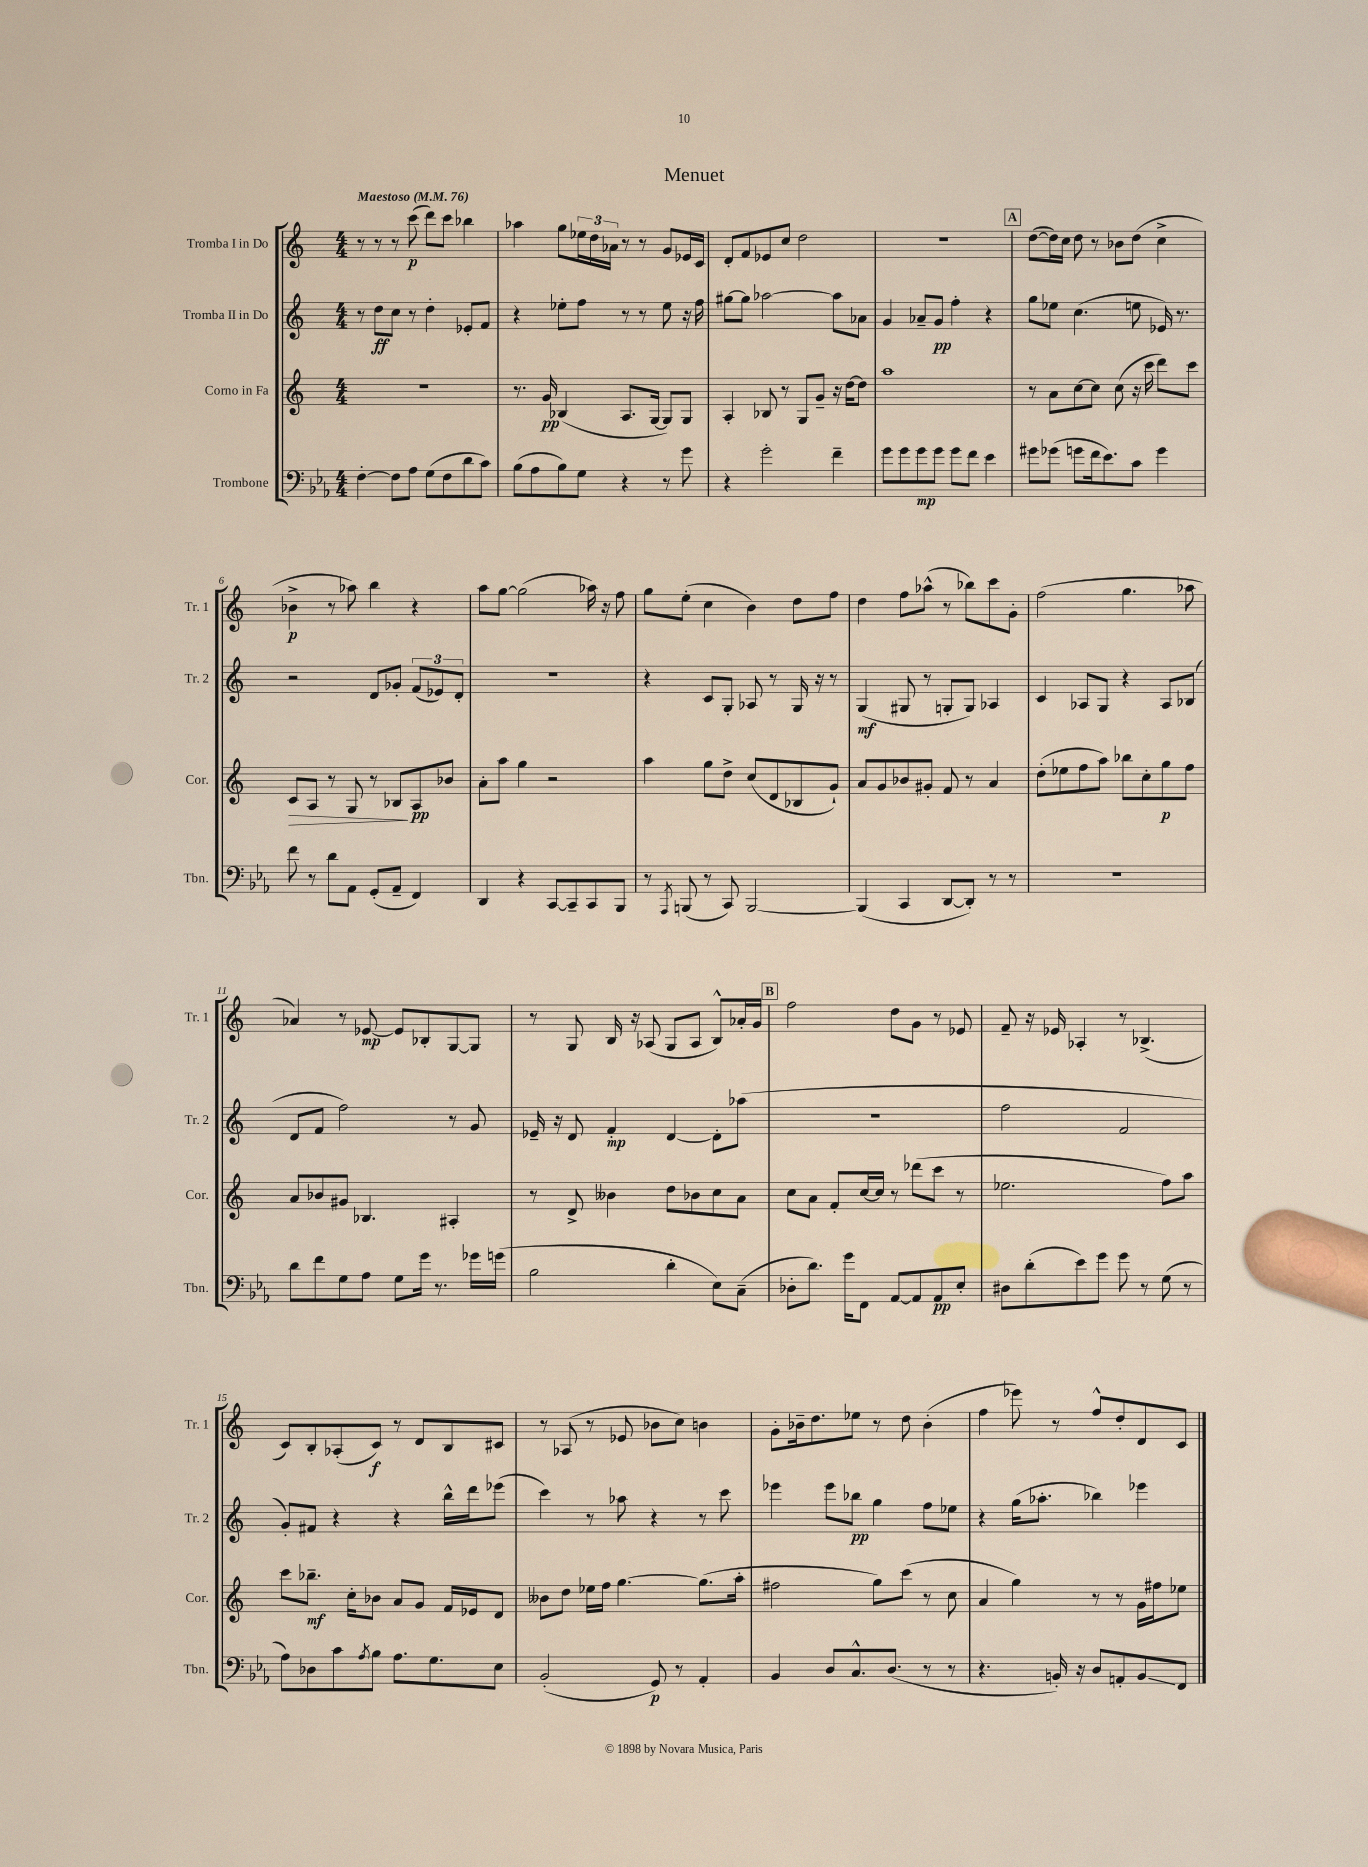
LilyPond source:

\header { title = "Menuet" }
<<
\new StaffGroup <<
\new Staff = "s0" \with { instrumentName = "Tromba I in Do" shortInstrumentName = "Tr. 1" } {
    \clef treble \key c \major \numericTimeSignature \time 4/4 \tempo "Maestoso" 4 = 76
    r8 r8 r8 c'''8\p( d'''8) c'''8 bes''4 |
    aes''4 g''8 \tuplet 3/2 { ees''16 d''16 aes'16 } r8 r8 g'8 ees'16 c'16 |
    d'8-. f'8 ees'8 c''8 d''2 |
    R1 |
    \mark \markup { \box "A" } d''8~( d''16) c''16 d''8 r8 bes'8 d''8( c''4-> |
    bes'4->\p r8 aes''8) b''4 r4 |
    a''8 g''8~ g''2( aes''16) r16 f''8 |
    g''8 e''8-.( c''4 b'4) d''8 f''8 |
    d''4 f''8 aes''8-^( r8 bes''8) c'''8 g'8-. |
    f''2( g''4. aes''8 |
    aes'4) r8 ees'8~\mp ees'8 bes8-. g8~ g8 |
    r8 g8 b16 r16 aes8( g8 aes8 b8-^) aes'16-. g'16 |
    \mark \markup { \box "B" } f''2 d''8 g'8 r8 ees'8 |
    f'8-- r16 ees'16 aes4-. r8 bes4.->( |
    c'8) b8-. aes8-.( c'8\f) r8 d'8 b8 cis'8 |
    r8 aes8( r8 ees'8 bes'8 c''8) b'4 |
    g'8-. bes'16-- d''8. ees''8 r8 d''8 bes'4-.( |
    f''4 ees'''8) r8 f''8-^ d''8-. d'8 c'8 \bar "|." |
}
\new Staff = "s1" \with { instrumentName = "Tromba II in Do" shortInstrumentName = "Tr. 2" } {
    \clef treble \key c \major \numericTimeSignature \time 4/4
    r8 d''8\ff c''8 r8 d''4-. ees'8-. f'8 |
    r4 ees''8-. f''8 r8 r8 ees''8 r16 f''16 |
    gis''8~ gis''8 aes''2~ aes''8 aes'8 |
    g'4 aes'8-- g'8\pp f''4-. r4 |
    \mark \markup { \box "A" } g''8 ees''8 c''4.( e''8 ees'16) r8. |
    r2 d'8 ges'8-. \tuplet 3/2 { f'8( ees'8) d'8-. } |
    R1 |
    r4 c'8 g8-. aes8 r8 g16 r16 r8 |
    g4\mf( gis8 r8 g8-. g8) aes4 |
    c'4 aes8 g8 r4 aes8 bes8( |
    d'8 f'8 f''2) r8 g'8 |
    ees'16-- r16 d'8 f'4-.\mp d'4~ d'8-. aes''8( |
    \mark \markup { \box "B" } r1 |
    f''2 f'2 |
    g'8-.) fis'8 r4 r4 b''16-^ d'''16 ees'''8( |
    c'''4) r8 aes''8 r4 r8 c'''8 |
    ees'''4 ees'''8 bes''8\pp g''4 f''8 ees''8 |
    r4 g''16( aes''8.-. bes''4) ees'''4 \bar "|." |
}
\new Staff = "s2" \with { instrumentName = "Corno in Fa" shortInstrumentName = "Cor." } {
    \clef treble \key c \major \numericTimeSignature \time 4/4
    R1 |
    r8. g'16\pp bes4( a8. g16~ g8) g8 |
    a4-. bes8 r8 g8 g'8-- r16 d''16~ d''8 |
    a''1 |
    \mark \markup { \box "A" } r8 a'8 c''8~ c''8 c''8( r16 c'''16 d'''8) c'''8 |
    c'8\> a8 r8 g8 r8 bes8\! a8\pp bes'8 |
    a'8-. a''8 g''4 r2 |
    a''4 g''8 d''8-> c''8( d'8 bes8 g'8-!) |
    a'8 g'8 bes'8 gis'8-. f'8 r8 a'4 |
    d''8-.( ees''8 f''8 a''8) bes''8 c''8-. g''8\p f''8 |
    a'8 bes'8 gis'8 bes4. ais4-. |
    r8 d'8-> beses'4 d''8 bes'8 c''8 a'8 |
    \mark \markup { \box "B" } c''8 a'8 f'8-. c''16~ c''16 r8 des'''8( c'''8 r8 |
    ees''2. f''8) a''8 |
    c'''8 bes''8.--\mf c''16-. bes'8 a'8 g'8 f'16 ees'16 d'8 |
    beses'8 d''8 ees''16 f''16 g''4.~ g''8.( a''16-. |
    fis''2 g''8) c'''8( r8 c''8 |
    a'4 g''4) r8 r8 g'16 fis''16 ees''8 \bar "|." |
}
\new Staff = "s3" \with { instrumentName = "Trombone" shortInstrumentName = "Tbn." } {
    \clef bass \key ees \major \numericTimeSignature \time 4/4
    f4~-. f8 aes8 g8( f8 d'8 c'8) |
    bes8( aes8 bes8) g8 r4 r8 g'8 |
    r4 g'2-. f'4-- |
    g'8 g'8 g'8\mp g'8 g'8 f'8 ees'4 |
    \mark \markup { \box "A" } gis'8 ges'8( g'8 f'16 ees'8.) c'8 g'4 |
    f'8 r8 d'8 aes,8 g,8-.( aes,8-- f,4) |
    d,4 r4 c,8~ c,8-- c,8 bes,,8 |
    r8 \acciaccatura { aes,,8 } b,,8( r8 c,8) b,,2~ |
    b,,4( c,4 d,8~ d,8-.) r8 r8 |
    r1 |
    d'8 f'8 g8 aes8 g8 g'16 r8. ges'16 g'16( |
    bes2 d'4-. ees8) c8--( |
    \mark \markup { \box "B" } des8-. d'8.) g'16 f,8 aes,8~ aes,8 aes,8\pp ees8-. |
    dis8 d'8-.( ees'8) g'8 g'8 r8 g8( r8 |
    aes8) des8 c'8 \acciaccatura { aes8 } bes8 aes8. g8. ees8 |
    bes,2-.( g,8\p) r8 aes,4-. |
    bes,4 d8 c8.-^ d8.( r8 r8 |
    r4. b,16-.) r16 d8 a,8-. b,8\glissando f,8 \bar "|." |
}
>>
>>
